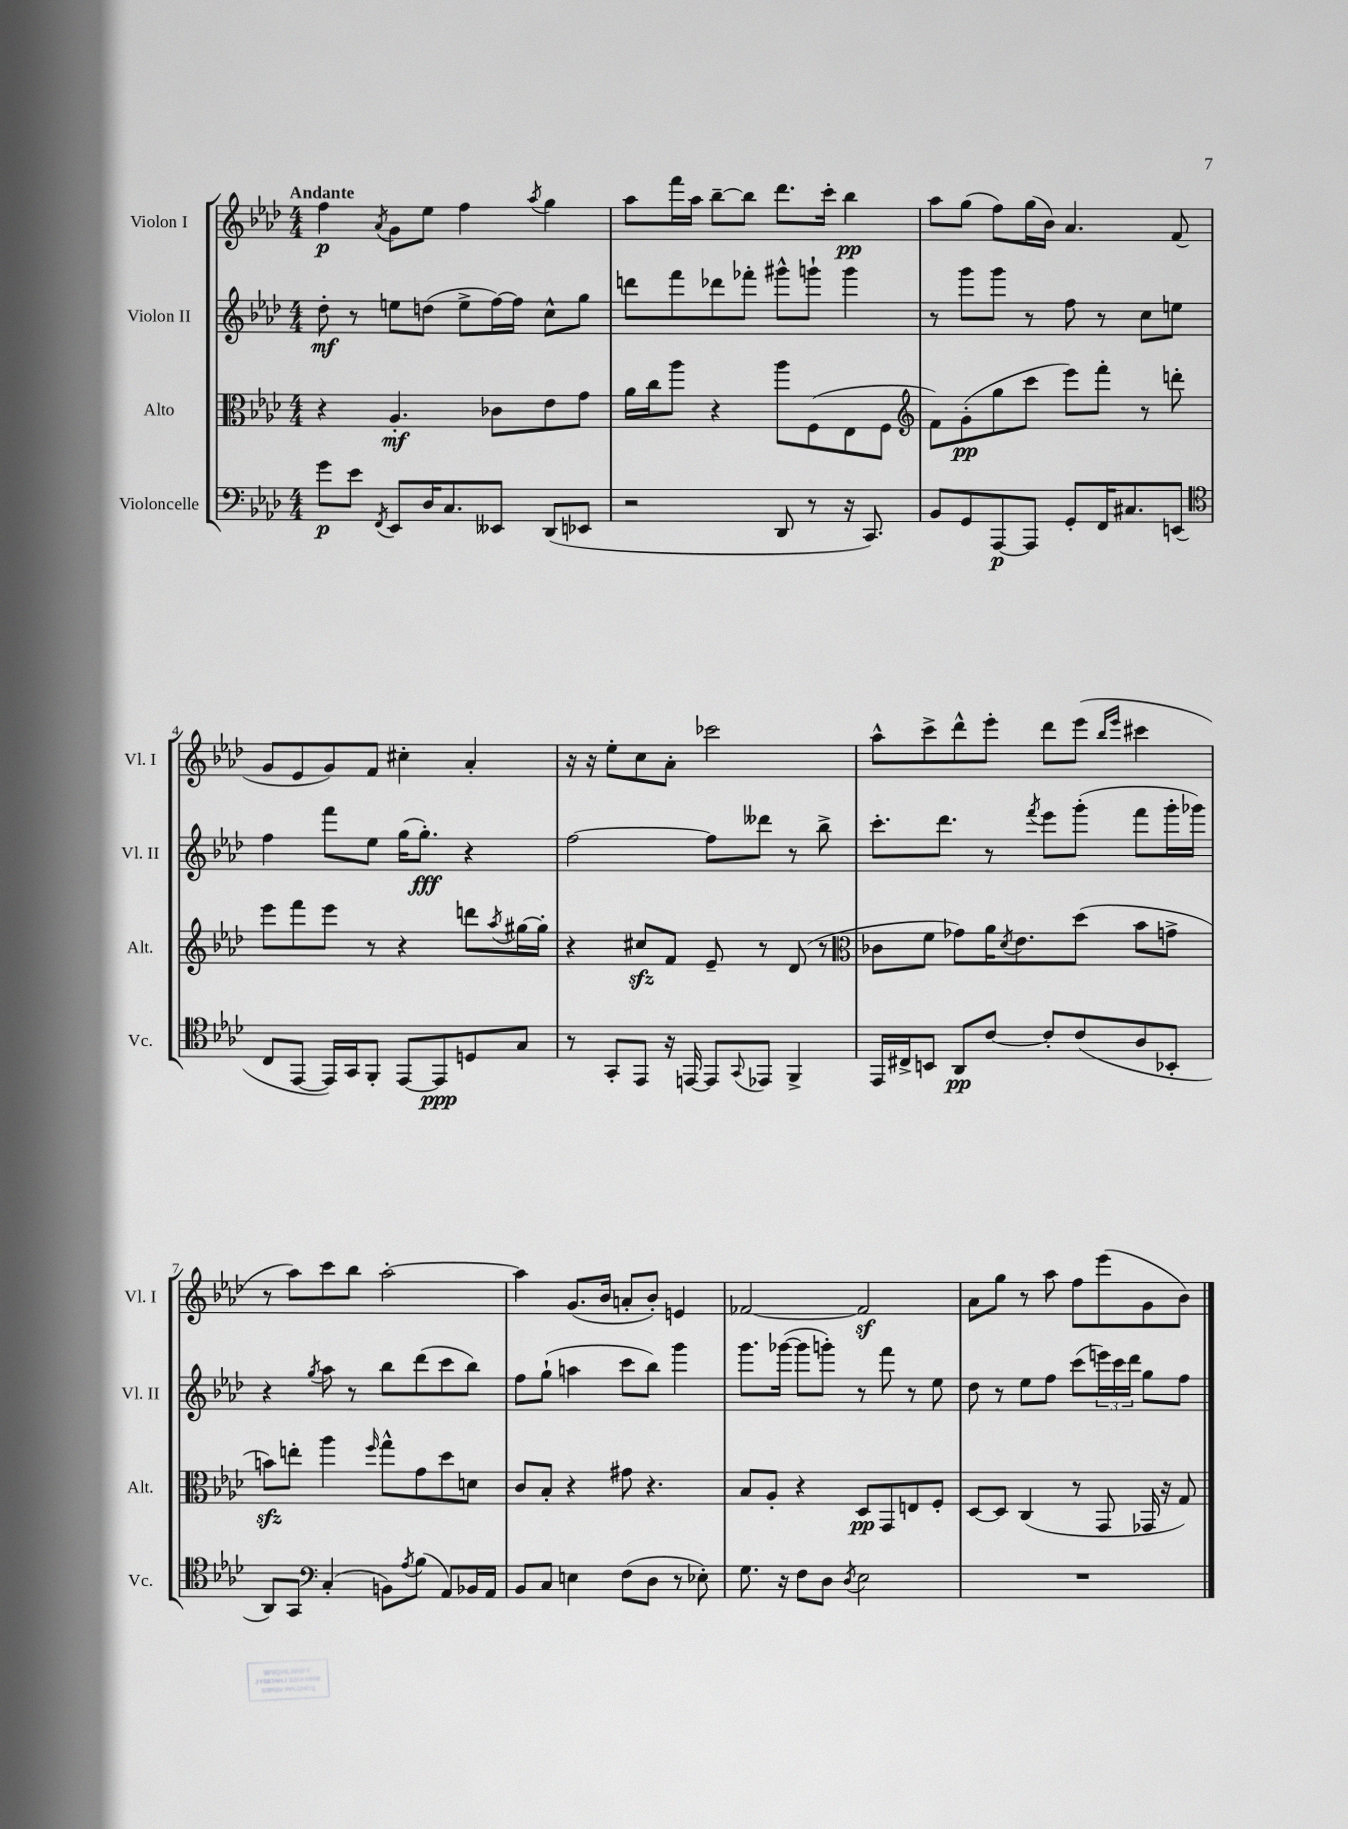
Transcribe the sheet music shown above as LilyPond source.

<<
\new StaffGroup <<
\new Staff = "s0" \with { instrumentName = "Violon I" shortInstrumentName = "Vl. I" } {
    \clef treble \key aes \major \numericTimeSignature \time 4/4 \tempo "Andante"
    f''4\p \acciaccatura { aes'8 } g'8 ees''8 f''4 \acciaccatura { aes''8 } g''4 |
    aes''8 f'''16 aes''16 bes''8~-- bes''8 des'''8. c'''16-. bes''4\pp |
    aes''8 g''8( f''8) g''16( bes'16) aes'4. f'8( |
    g'8 ees'8 g'8) f'8 cis''4-. aes'4-. |
    r16 r16 ees''8-. c''8 aes'8-. ces'''2 |
    aes''8-^ c'''8-> des'''8-^ ees'''8-. des'''8 ees'''8( \grace { bes''16 ees'''16 } cis'''4 |
    r8 aes''8) c'''8 bes''8 aes''2~-. |
    aes''4 g'8.( bes'16 a'8-. bes'8-.) e'4 |
    fes'2~ fes'2\sf |
    aes'8 g''8 r8 aes''8 f''8 ees'''8( g'8 bes'8) \bar "|." |
}
\new Staff = "s1" \with { instrumentName = "Violon II" shortInstrumentName = "Vl. II" } {
    \clef treble \key aes \major \numericTimeSignature \time 4/4
    des''8-.\mf r8 e''8 d''8( e''8-> f''16~) f''16 c''8-^ g''8 |
    d'''8 f'''8 des'''8 fes'''8-. gis'''8-^ g'''8-! g'''4 |
    r8 g'''8 g'''8 r8 f''8 r8 c''8 e''8 |
    f''4 f'''8 ees''8 g''16( g''8.-.\fff) r4 |
    f''2~ f''8 deses'''8 r8 bes''8-> |
    c'''8.-. des'''8. r8 \acciaccatura { f'''8 } ees'''8 g'''8-.( f'''8 g'''16-. ges'''16) |
    r4 \acciaccatura { g''8 } aes''8 r8 bes''8 des'''8( c'''8 bes''8) |
    f''8 g''8-!( a''4 c'''8 bes''8) g'''4 |
    g'''8. ges'''16~( ges'''8 g'''8-.) r8 f'''8 r8 ees''8 |
    des''8 r8 ees''8 f''8 c'''8( \tuplet 3/2 { e'''16) c'''16 des'''16 } g''8 f''8 \bar "|." |
}
\new Staff = "s2" \with { instrumentName = "Alto" shortInstrumentName = "Alt." } {
    \clef alto \key aes \major \numericTimeSignature \time 4/4
    r4 aes4.-.\mf ces'8 ees'8 g'8 |
    aes'16 c''16 aes''8 r4 aes''8 f8( ees8 f8 |
    \clef treble f'8) g'8-.\pp( g''8 c'''8 ees'''8) f'''8-. r8 d'''8-. |
    ees'''8 f'''8 ees'''8 r8 r4 d'''8 \acciaccatura { aes''8 } gis''16~ gis''16-. |
    r4 cis''8\sfz f'8 ees'8-- r8 des'8( r8 |
    \clef alto ces'8 f'8 ges'8) aes'16 \acciaccatura { des'8 } ees'8. des''8( bes'8 g'8-> |
    b'8\sfz) e''8-. aes''4 \grace { f''16 } g''8-^ g'8 des''8 d'8 |
    c'8 bes8-. r4 gis'8 r4. |
    bes8 aes8-. r4 des8\pp g,8 e8 f8-. |
    des8~ des8 c4( r8 g,8 ges,16 r16 g8) \bar "|." |
}
\new Staff = "s3" \with { instrumentName = "Violoncelle" shortInstrumentName = "Vc." } {
    \clef bass \key aes \major \numericTimeSignature \time 4/4
    g'8\p ees'8 \acciaccatura { f,8 } ees,8 des16 c8. eeses,8 des,8( ees,8 |
    r2 des,8 r8 r16 c,8.) |
    bes,8 g,8 aes,,8~\p aes,,8 g,8-. f,16 cis8. e,8( |
    \clef tenor c8 ees,8~ ees,16) g,16 f,8-. ees,8~ ees,8\ppp d8 g8 |
    r8 g,8-. ees,8 r16 e,16~ e,8 \appoggiatura { g,8 } ees,8 f,4-> |
    ees,16 cis16-> b,8 aes,8\pp c'8~ c'8-. c'8( aes8 bes,8-. |
    aes,8) g,8 \clef bass c4-.( b,8) \acciaccatura { aes8 } bes8( aes,8) bes,16 aes,16 |
    bes,8 c8 e4 f8( des8 r8 ees8-.) |
    g8. r16 f8 des8 \acciaccatura { des8 } ees2 |
    R1 \bar "|." |
}
>>
>>
